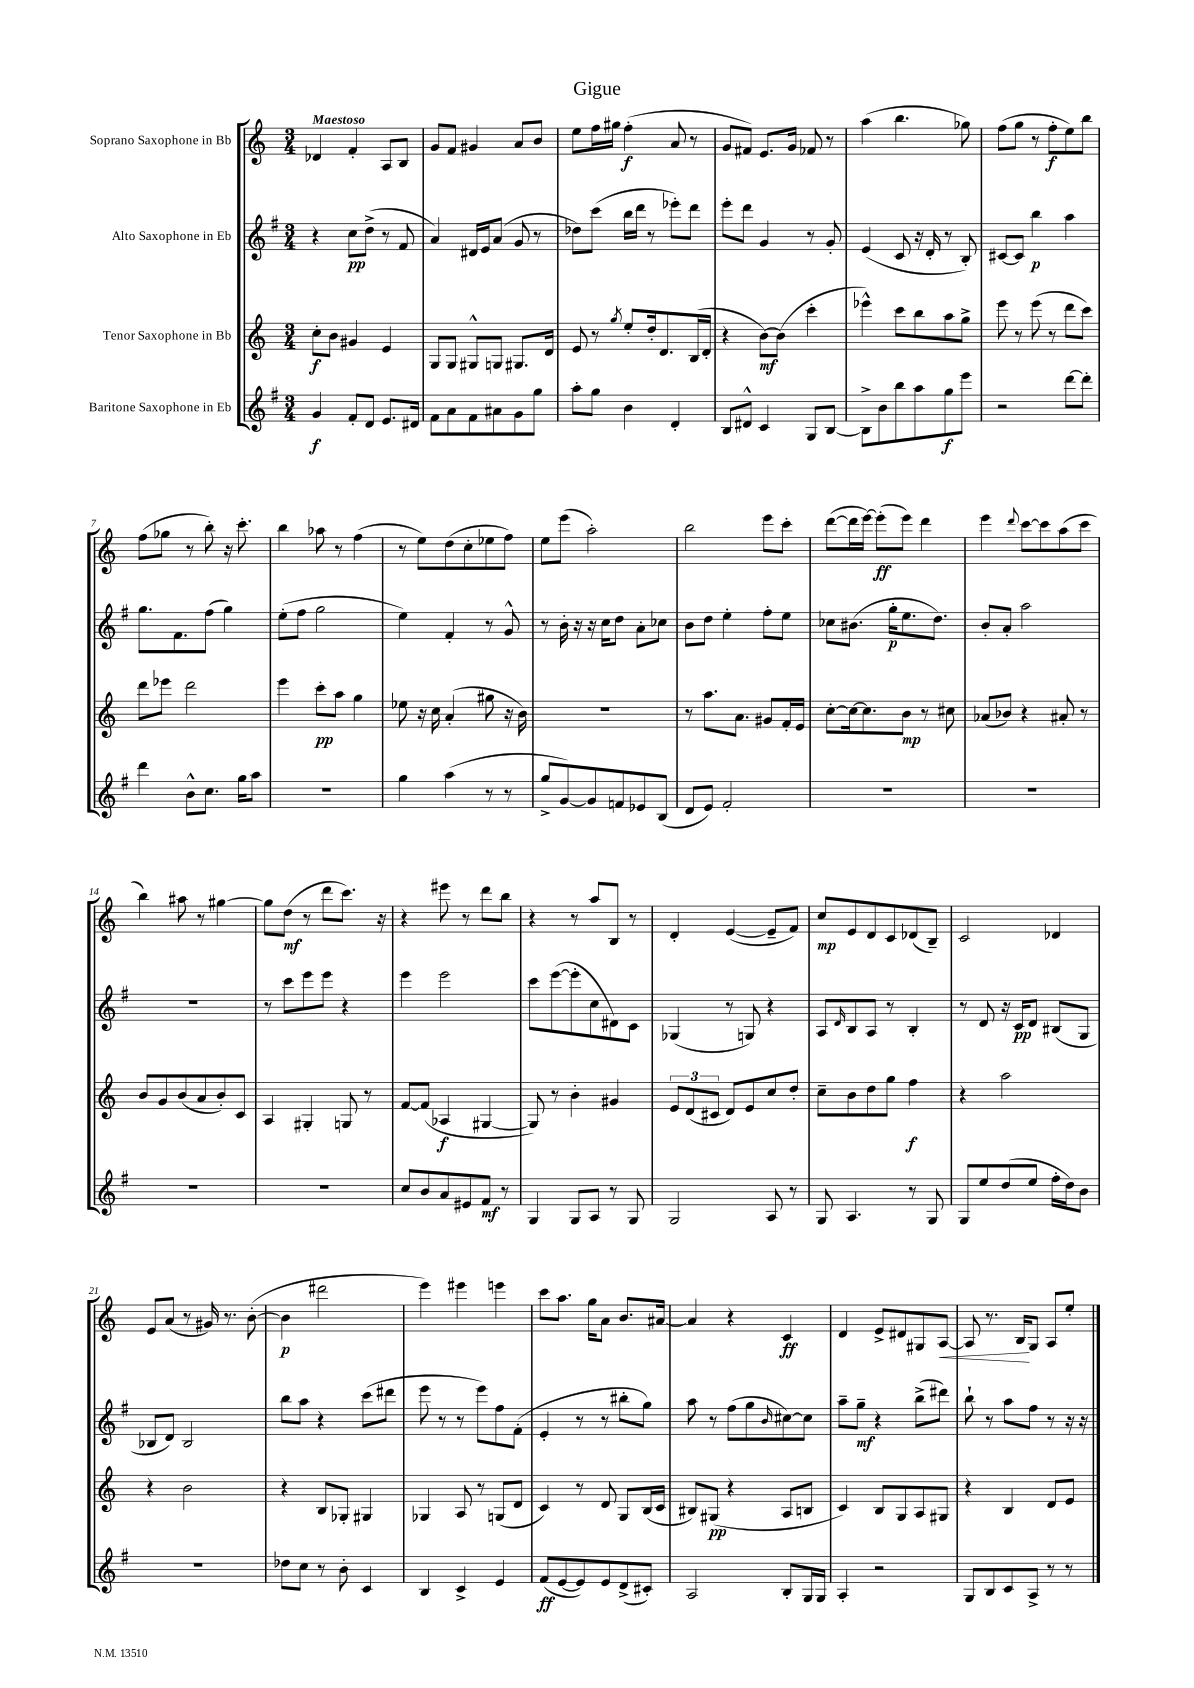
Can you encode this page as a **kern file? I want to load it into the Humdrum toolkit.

**kern	**kern	**kern	**kern
*staff4	*staff3	*staff2	*staff1
*clefG2	*clefG2	*clefG2	*clefG2
*k[f#]	*k[]	*k[f#]	*k[]
*M3/4	*M3/4	*M3/4	*M3/4
4g	8cc'	4r	4d-
.	8b	.	.
8f#'	4g#	8cc	4f'
8d	.	(8dd^	.
8.e	4e	8r	8A
.	.	8f#	8B
16d#	.	.	.
=	=	=	=
8f#	8G	4a)	8g
8a	8G	.	8f
8f#	8G#^^	16d#	4g#
.	.	16e	.
8a#	8G	(8a	.
8g	8.G#	8g	8a
8gg	.	8r	8b
.	16d	.	.
=	=	=	=
8aa'	8e	8dd-)	8ee
8gg	8r	(8ccc	16ff
.	.	.	16gg#
.	8qgg	.	.
4b	8ee'	16bb	(4ff'
.	.	16ddd	.
.	16dd'	8r	.
.	8.d	.	.
4d'	.	8eee-')	8a
.	(16B	8ddd	8r
.	16d'	.	.
=	=	=	=
8B	4r	8eee'	8g
8d#^^	.	8ddd	8f#)
4c	[8b)	4g	8.e
.	(8b]	.	.
.	.	.	16g
8G	4ccc'	8r	8f-
[8B	.	8g'	8r
=	=	=	=
8B^]	4eee-^^)	(4e	(4aa
8b	.	.	.
8bb	8ccc	8c	4.bb
8aa	8bb	16r	.
.	.	16d'	.
8gg	8aa	8r	.
8eee	8gg^	8B')	8gg-)
=	=	=	=
2r	8eee	[8c#	(8ff
.	8r	8c#]	8gg
.	(8eee	4bb	8r
.	8r	.	8ff'
[8ddd	8ddd	4aa	8ee)
8ddd']	8ccc)	.	8bb
=	=	=	=
4ddd	8ddd	8.gg	(8ff
.	8eee-	.	8gg-
.	.	8.f#	.
8b^^	2ddd	.	8r
8.cc	.	(8ff#	8bb')
.	.	4gg)	16r
16gg	.	.	8.ccc'
8aa	.	.	.
=	=	=	=
2.r	4eee	(8ee'	4bb
.	.	8ff#	.
.	8ccc'	2gg	8aa-
.	8aa	.	8r
.	4gg	.	(4ff
=	=	=	=
4gg	8ee-	4ee)	8r
.	16r	.	8ee)
.	16cc	.	.
(4aa	(4a'	4f#'	(8dd
.	.	.	8cc'
8r	8gg#	8r	8ee-
8r	16r	8g^^	8ff)
.	16b)	.	.
=	=	=	=
8gg^	2.r	8r	8ee
[8g)	.	16b'	(8eee
.	.	16r	.
8g]	.	16r	2aa')
.	.	16cc	.
8f	.	8dd	.
8e-	.	8a'	.
(8B	.	8cc-	.
=	=	=	=
8d	8r	8b	2bb
8e)	8.aa	8dd	.
2f#'	.	4ee'	.
.	8.a	.	.
.	8g#	8ff#'	8eee
.	16f'	8ee	8ccc'
.	16e	.	.
=	=	=	=
2.r	[8cc'	8cc-	([8ddd
.	16cc_	(8.b#	16ddd]
.	8.cc]	.	[16eee)
.	.	.	(8eee']
.	.	16gg'	.
.	8b	8.ee	8eee)
.	8r	.	4ddd
.	.	8.dd)	.
.	8cc#	.	.
=	=	=	=
2.r	(8a-	8b'	4eee
.	8b-)	8a'	.
.	.	.	8qqddd
.	4r	2aa	[8ccc
.	.	.	8ccc]
.	8a#'	.	(8aa
.	8r	.	8ccc
=	=	=	=
2.r	8b	2.r	4bb)
.	8g	.	.
.	(8b	.	8aa#
.	8a	.	8r
.	8b')	.	[4gg#
.	8c	.	.
=	=	=	=
2.r	4A	8r	8gg#]
.	.	8ccc	(8dd
.	4G#'	8eee	8r
.	.	8eee	8ddd
.	8G	4r	8.ccc)
.	8r	.	.
.	.	.	16r
=	=	=	=
8cc	[8f	4eee	4r
8b	(8f]	.	.
8a	4A-	2eee	8eee#
8e#	.	.	8r
8f#	[4G#	.	8ddd
8r	.	.	8bb
=	=	=	=
4G	8G#])	8ccc	4r
.	8r	([8eee	.
8G	4b'	8eee']	8r
8A	.	8cc	8aa
8r	4g#	8d#)	8B
8G	.	8c	8r
=	=	=	=
2G	12e	(4G-	4d'
.	(12d	.	.
.	12c#	.	.
.	8d)	8r	([4e
.	8e	8G)	.
8A	8cc	4r	8e~]
8r	8dd'	.	8f)
=	=	=	=
8G	8cc~	8A	8cc
.	.	16qqd	.
4.A	8b	8B	8e
.	8dd	8A	8d
.	8gg	8r	8c
8r	4ff	4B'	(8d-
8G	.	.	8B~)
=	=	=	=
8G	4r	8r	2c
8ee	.	8d	.
(8dd	2aa	16r	.
.	.	16c	.
8ee	.	8d	.
16ff#'	.	(8B#	4d-
16dd)	.	.	.
8b	.	8G	.
=	=	=	=
2.r	4r	8B-	8e
.	.	8d)	(8a
.	2b	2B-	8r
.	.	.	16g#)
.	.	.	8.r
.	.	.	([8b'
=	=	=	=
8dd-	4r	8bb	4b]
8cc	.	8aa	.
8r	8B	4r	2ddd#
8b'	8G-'	.	.
4c	4G#	(8ccc	.
.	.	8ddd#	.
=	=	=	=
4B	4G-	8eee	4eee)
.	.	8r	.
4c^	8A	8r	4eee#
.	8r	8eee)	.
4e	(8G	8ff#	4eee
.	8d	(8f#'	.
=	=	=	=
(8f#	4c)	4e'	8ccc
[8e	.	.	8.aa
8e])	8r	8r	.
.	.	.	16gg
8e	8d	8r	8a
(8d^	8G	8bb#'	8.b
8c#')	(16B	8gg)	.
.	16c	.	[16a#
=	=	=	=
2A	8B#)	8aa	4a#]
.	(8G#	8r	.
.	4r	(8ff#	4r
.	.	8gg	.
.	.	16qqb	.
8B'	8A	[8cc#)	4c
16G	8B	8cc#]	.
16G	.	.	.
=	=	=	=
4A'	4c)	8aa~	4d
.	.	8gg~	.
2r	8B	4r	8e^
.	8G	.	8d#
.	8A	(8bb^	8G#
.	8G#	8ddd#)	[8A
=	=	=	=
8G	4r	8bb`	8A]
8B	.	8r	8.r
8c	4B	8aa	.
.	.	.	16B
8A^	.	8ff#	8G
8r	8d	8r	8A
8r	8e	16r	8ee'
.	.	16r	.
==	==	==	==
*-	*-	*-	*-
